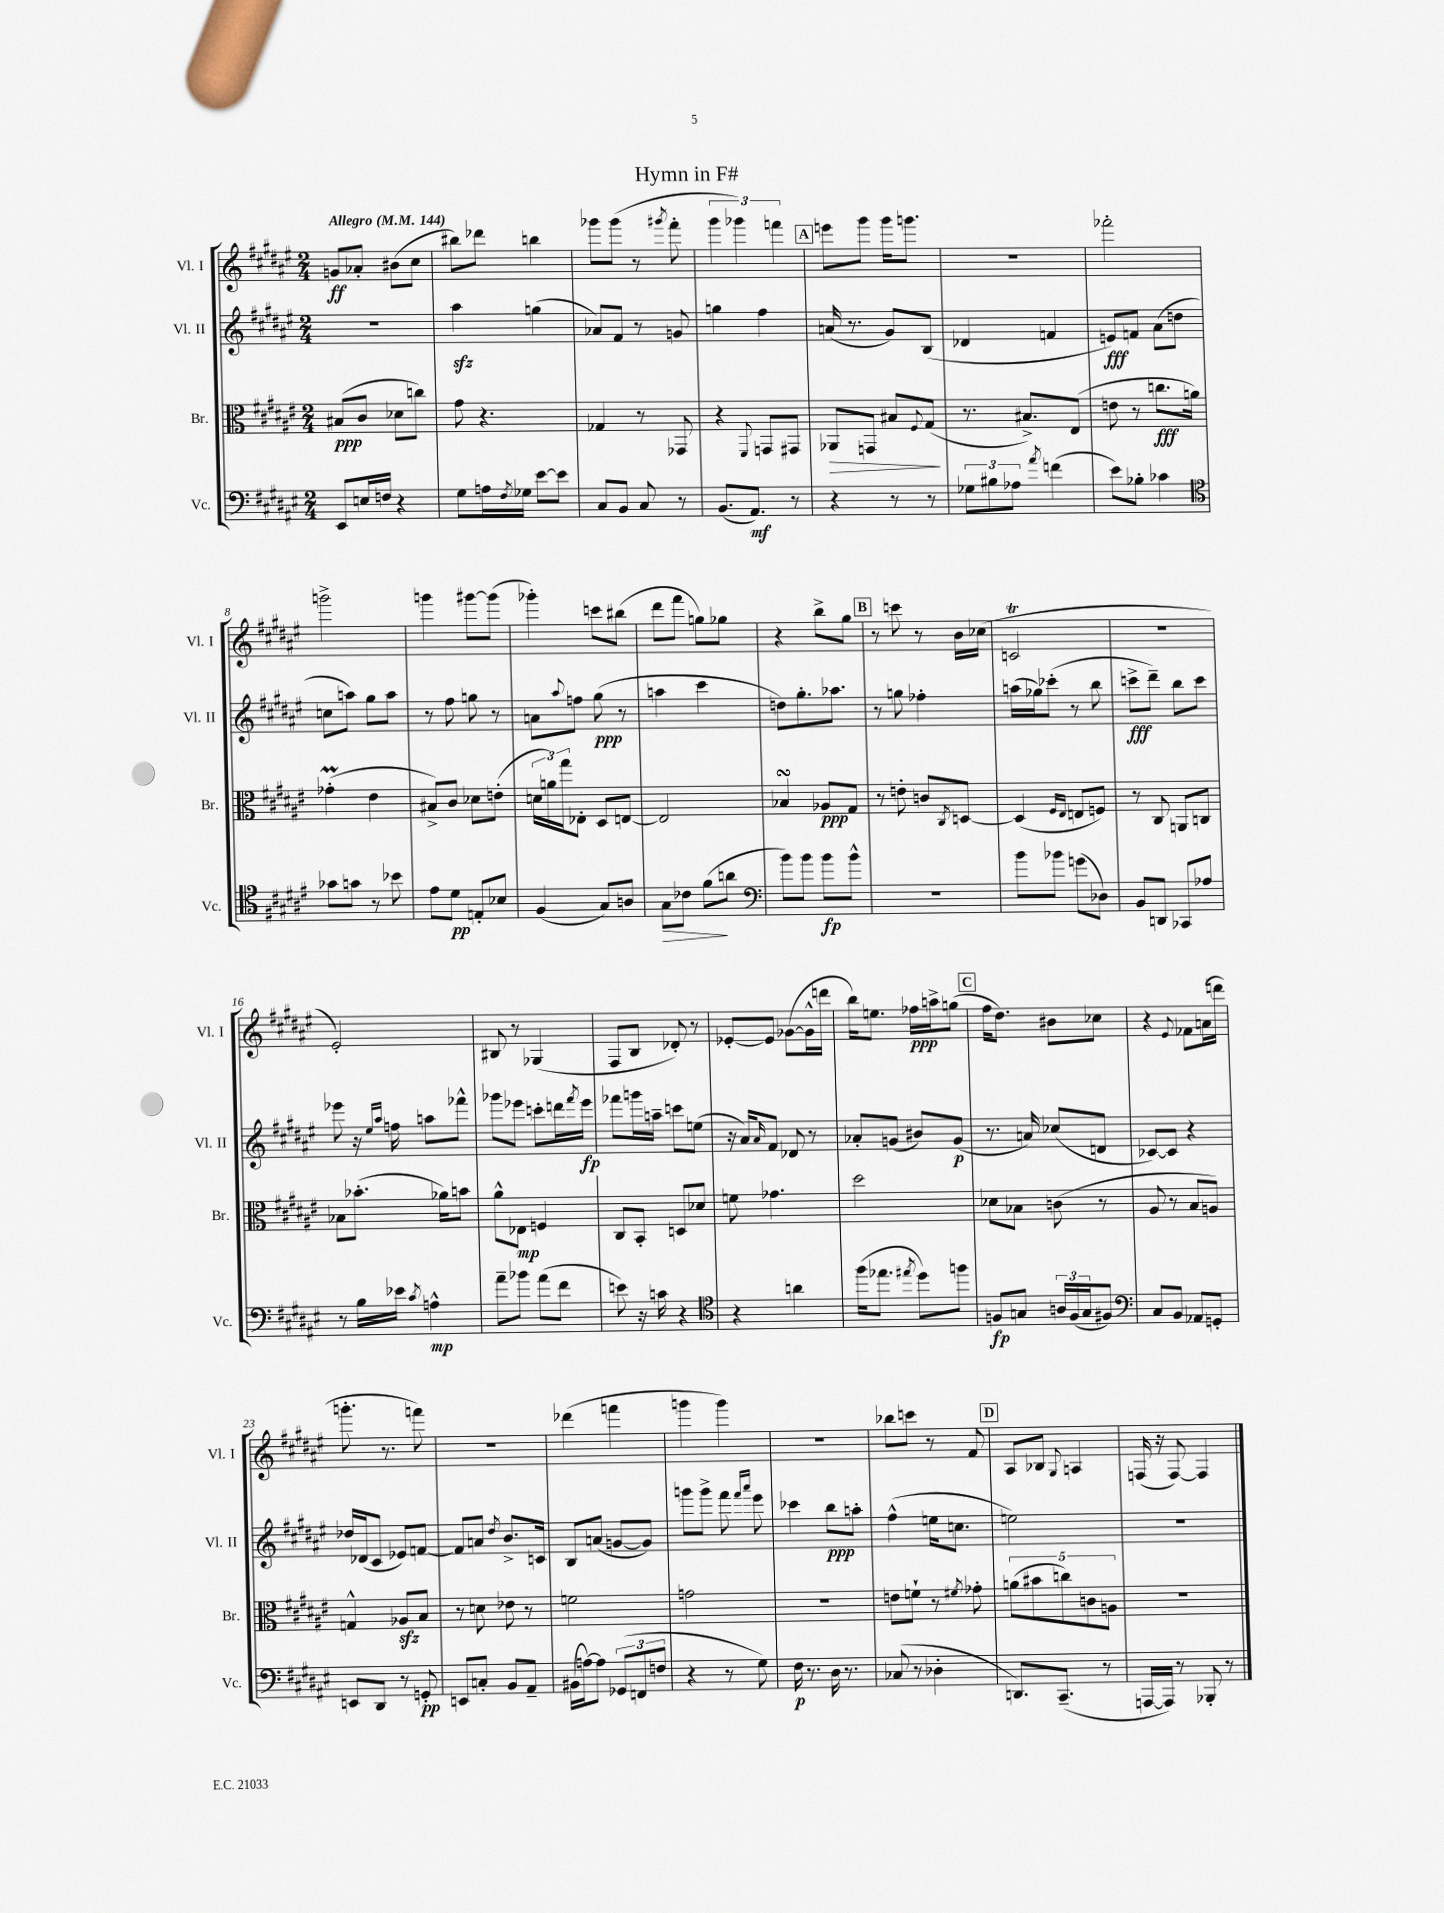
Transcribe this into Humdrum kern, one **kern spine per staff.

**kern	**dynam	**kern	**dynam	**kern	**dynam	**kern	**dynam
*part4	*part4	*part3	*part3	*part2	*part2	*part1	*part1
*staff4	*staff4	*staff3	*staff3	*staff2	*staff2	*staff1	*staff1
*I"Vc.	*	*I"Br.	*	*I"Vl. II	*	*I"Vl. I	*
*I'Vc.	*	*I'Br.	*	*I'Vl. II	*	*I'Vl. I	*
*clefF4	*	*clefC3	*	*clefG2	*	*clefG2	*
*k[f#c#g#d#a#e#]	*	*k[f#c#g#d#a#e#]	*	*k[f#c#g#d#a#e#]	*	*k[f#c#g#d#a#e#]	*
*M2/4	*	*M2/4	*	*M2/4	*	*M2/4	*
*MM144	*	*MM144	*	*MM144	*	*MM144	*
=1	=1	=1	=1	=1	=1	=1	=1
!	!	!	!	!	!	!LO:TX:a:B:t=Allegro	!
8EE#/L	.	(8B#X/L	ppp	2r	.	8gn/L	ff
16En/L	.	8c#/J	.	.	.	8a-X'/J	.
16Fn/JJ	.	.	.	.	.	.	.
4r	.	8d-X\L	.	.	.	(8b#X\L	.
.	.	8ccn\J)	.	.	.	8cc#\J	.
=2	=2	=2	=2	=2	=2	=2	=2
8G#\L	.	8g#\	.	4aa#zz\	.	8bb#X\L)	.
16An\L	.	4.r	.	.	.	8ddd-X\J	.
8qF#/	.	.	.	.	.	.	.
16G-X\JJ	.	.	.	.	.	.	.
[8e#\L	.	.	.	(4ggn\	.	4bbn\	.
8e#\J]	.	.	.	.	.	.	.
=3	=3	=3	=3	=3	=3	=3	=3
8C#/L	.	4G-X/	.	8a-X/L)	.	8ggg-X\L	.
8BB/J	.	.	.	8f#/J	.	(8ggg-\J	.
8C#/	.	8r	.	8r	.	8r	.
.	.	.	.	.	.	8qggg#X/	.
8r	.	8GG-X/	.	8gn/	.	8fff#'\	.
=4	=4	=4	=4	=4	=4	=4	=4
(8.BB/L	.	4r	.	4ggn\	.	6ggg#\	.
.	.	.	.	.	.	6ggg-X\)	.
8.AA#/J)	mf	.	.	.	.	.	.
.	.	8qqFF#/	.	.	.	.	.
.	.	8GGn/L	.	4ff#\	.	.	.
.	.	.	.	.	.	6fffn\	.
8r	.	8GG#X/J	.	.	.	.	.
!!LO:REH:place=s1:t=A
=5	=5	=5	=5	=5	=5	=5	=5
!	!	!	!LO:HP:b	!	!	!	!
4r	.	8AA-X/L	>	(16an/	.	8eeen\L	.
.	.	.	.	8.r	.	.	.
.	.	8GGn/J	.	.	.	8ggg#\J	.
8r	.	8B#X/L	.	8g#/L)	.	16ggg#\KL	.
.	.	.	.	.	.	8.gggn\J	.
.	.	8qqF#/	.	.	.	.	.
8r	.	(8G#/J	.	(8B/J	.	.	.
.	.	.	]	.	.	.	.
=6	=6	=6	=6	=6	=6	=6	=6
12G-X\L	.	8.r	.	4d-X/	.	2r	.
12B#X\	.	.	.	.	.	.	.
12A-X\J	.	.	.	.	.	.	.
.	.	8.B#X^/L)	.	.	.	.	.
8qa#/	.	.	.	.	.	.	.
(4fn\	.	.	.	4fn/	.	.	.
.	.	(8E#/J	.	.	.	.	.
=7	=7	=7	=7	=7	=7	=7	=7
8e#\L)	.	8en\	.	8en/L)	fff	2fff-X'\	.
8B-X'\J	.	8r	.	8fn/J	.	.	.
4c-X\	.	8.ccn\L	fff	(8a#\L	.	.	.
.	.	.	.	8ddn\J	.	.	.
.	.	16an\Jk)	.	.	.	.	.
!!LO:LB:g=z
=8	=8	=8	=8	=8	=8	=8	=8
*clefC4	*	*	*	*	*	*	*
8g-X\L	.	(4g-XM'\	.	8ccn\L	.	2gggn^\	.
8gn\J	.	.	.	8aan\J)	.	.	.
8r	.	4e#\	.	8gg#\L	.	.	.
8b-X\	.	.	.	8aa\J	.	.	.
=9	=9	=9	=9	=9	=9	=9	=9
8e#\L	.	8B#X^/L)	.	8r	.	4gggn\	.
8d#\J	pp	8c#/J	.	8ff#\	.	.	.
8En'/L	.	8d-X\L	.	8ggn\	.	[8ggg#X\L	.
8B-X/J	.	(8en'\J	.	8r	.	(8ggg#\J]	.
=10	=10	=10	=10	=10	=10	=10	=10
(4F#/	.	24dn\LL	.	8an\L	.	4ggg-X'\)	.
.	.	24an\)	.	.	.	.	.
.	.	24gg#\J	.	.	.	.	.
.	.	.	.	8qqaa#/	.	.	.
.	.	8E-X'\J	.	8ffn\J	.	.	.
8G#/L)	.	8D#/L	.	(8gg#\	ppp	8cccn\L	.
8An/J	.	[8En/J	.	8r	.	(8bb#X\J	.
=11	=11	=11	=11	=11	=11	=11	=11
!	!LO:HP:b	!	!	!	!	!	!
8G#\L	>	2E/]	.	4aan\	.	8ddd#\L	.
8c-X\J	.	.	.	.	.	8fff#\J	.
(8f#\L	.	.	.	4ccc#\	.	8ggn\L)	.
8an\J	]	.	.	.	.	8gg-X\J	.
=12	=12	=12	=12	=12	=12	=12	=12
*clefF4	*	*	*	*	*	*	*
8b\L)	.	4B-XsSSs/	.	8ddn\L)	.	4r	.
8b\J	.	.	.	8.gg#'\	.	.	.
8b\L	fp	8A-X/L	ppp	.	.	8bb^\L	.
.	.	.	.	8.aa-X\J	.	.	.
8b^^\J	.	8G#/J	.	.	.	8gg#\J	.
!!LO:REH:place=s1:t=B
=13	=13	=13	=13	=13	=13	=13	=13
2r	.	8r	.	8r	.	8r	.
.	.	8en'\	.	8ggn\	.	8cccn\	.
.	.	8cn/L	.	4ff-X'\	.	8r	.
.	.	8qC#/	.	.	.	.	.
.	.	[8Dn/J	.	.	.	16b\LL	.
.	.	.	.	.	.	(16cc-X\JJ	.
=14	=14	=14	=14	=14	=14	=14	=14
8b\L	.	(4D/]	.	(16aan\LL	.	2cnT/	.
.	.	.	.	16gg-X\J)	.	.	.
8b-X\J	.	.	.	(8ccc-X'\J	.	.	.
.	.	16qqF#/LL	.	.	.	.	.
.	.	16qqE#/JJ	.	.	.	.	.
(8gn\L	.	8En/L	.	8r	.	.	.
8D-X\J)	.	8Fn/J)	.	8bb\	.	.	.
=15	=15	=15	=15	=15	=15	=15	=15
8BB/L	.	8r	.	8cccn^\L	fff	2r	.
8DDn/J	.	8C#/	.	8ddd#~\J)	.	.	.
8CC-X/L	.	8AAn/L	.	8bb\L	.	.	.
8A-X/J	.	8Cn/J	.	8ccc\J	.	.	.
!!LO:LB:g=z
=16	=16	=16	=16	=16	=16	=16	=16
8r	.	8B-X\L	.	8eee-X\	.	2e#'/)	.
16B\LL	.	(8.b-X'\J	.	16r	.	.	.
.	.	.	.	16qqee#/LL	.	.	.
.	.	.	.	16qqaa#/JJ	.	.	.
16e-X\JJ	.	.	.	16ffn\	.	.	.
8qc#/	.	.	.	.	.	.	.
4An^^\	mp	.	.	8aan\L	.	.	.
.	.	16a-X\KL)	.	.	.	.	.
.	.	8bn\J	.	8fff-X^^\J	.	.	.
=17	=17	=17	=17	=17	=17	=17	=17
8a#~\L	.	8a#^^\L	.	8ggg-X\L	.	8B#X/	.
8b-X\J	.	8E-X\J	mp	8eee-X\J	.	8r	.
(8a#\L	.	4Fn/	.	8cccn'\L	.	(4G-X/	.
8f#\J	.	.	.	16dddn\L	.	.	.
.	.	.	.	8qfff#/	.	.	.
.	.	.	.	16eee-\JJ	fp	.	.
=18	=18	=18	=18	=18	=18	=18	=18
8en\)	.	8C#/L	.	8fff-X\L	.	8F#/L	.
16r	.	8BB'/J	.	16gggn\L	.	8B/J	.
16cn\	.	.	.	16aan~\JJ	.	.	.
4r	.	8Dn/L	.	8cccn\L	.	8d-X'/)	.
.	.	8d-X/J	.	(8een\J	.	8r	.
=19	=19	=19	=19	=19	=19	=19	=19
*clefC4	*	*	*	*	*	*	*
4r	.	8fn\	.	16r	.	[8e-X'/L	.
.	.	.	.	16a#/KL)	.	.	.
.	.	.	.	16qqa#/	.	.	.
.	.	4.g-X\	.	8f#/J	.	8e-/J]	.
4an\	.	.	.	8d-X/	.	([8g-X\L	.
.	.	.	.	8r	.	16g-^^\L]	.
.	.	.	.	.	.	16dddn\JJ	.
=20	=20	=20	=20	=20	=20	=20	=20
(16ff#\KL	.	2dd#\	.	8a-X'/L	.	16bb\KL)	.
8.ee-X\J	.	.	.	.	.	8.een\J	.
.	.	.	.	(8gn/J	.	.	.
8qee#X/	.	.	.	.	.	.	.
8dd#\L)	.	.	.	8b#X/L)	.	16ff-X\LL	ppp
.	.	.	.	.	.	16aan^\J	.
8ffn\J	.	.	.	(8g/J	p	(8ggn\J	.
!!LO:REH:place=s1:t=C
=21	=21	=21	=21	=21	=21	=21	=21
8Fn/L	fp	8d-X\L	.	8.r	.	16ff#\KL	.
.	.	.	.	.	.	8.dd#\J)	.
8Gn/J	.	8B-X\J	.	.	.	.	.
.	.	.	.	16an/)	.	.	.
24An/LL	.	(8cn\	.	(8cc-X/L	.	8b#X\L	.
(24F/	.	.	.	.	.	.	.
24G/J	.	.	.	.	.	.	.
8F#X/J)	.	8r	.	8dn/J	.	8cc-X\J	.
=22	=22	=22	=22	=22	=22	=22	=22
*clefF4	*	*	*	*	*	*	*
8C#/L	.	8A#/	.	[8c-X/L)	.	4r	.
8BB/J	.	8r	.	8c-/J]	.	.	.
.	.	.	.	.	.	8qqe#/	.
8AA-X/L	.	8B/L	.	4r	.	8f-X\L	.
8GGn'/J	.	8An/J)	.	.	.	(16an\L	.
.	.	.	.	.	.	16dddn\JJ	.
!!LO:LB:g=z
=23	=23	=23	=23	=23	=23	=23	=23
8EEn/L	.	4Gn^^/	.	16dd-X/LL	.	8.gggn'\	.
.	.	.	.	(16d-X/J	.	.	.
8DD#/J	.	.	.	8c#/J	.	.	.
.	.	.	.	.	.	8.r	.
8r	.	8A-Xzz/L	.	8e-X/L)	.	.	.
8GGn'/	pp	8B/J	.	[8fn/J	.	8fffn\)	.
=24	=24	=24	=24	=24	=24	=24	=24
8EEn/L	.	8r	.	8f/L]	.	2r	.
8Cn'/J	.	8dn\	.	8an/J	.	.	.
.	.	.	.	8qdd#/	.	.	.
8BB/L	.	8e-X\	.	8.b^/L	.	.	.
8AA#~/J	.	8r	.	.	.	.	.
.	.	.	.	16cn/Jk	.	.	.
=25	=25	=25	=25	=25	=25	=25	=25
(16BB#X\LL	.	2fn\	.	8B/L	.	(4ddd-X\	.
[16An\J)	.	.	.	.	.	.	.
8A\J]	.	.	.	(8an/J	.	.	.
(12GG-X/L	.	.	.	[8gn/L	.	4fffn\	.
12FFn/	.	.	.	.	.	.	.
.	.	.	.	8g/J])	.	.	.
12Fn/J	.	.	.	.	.	.	.
=26	=26	=26	=26	=26	=26	=26	=26
4r	.	2gn\	.	8gggn\L	.	4gggn\	.
.	.	.	.	8ggg^\J	.	.	.
8r	.	.	.	8fff#\	.	4ggg\)	.
.	.	.	.	16qqfff#/LL	.	.	.
.	.	.	.	16qqaaa#/JJ	.	.	.
8G#\)	.	.	.	8eee#\	.	.	.
=27	=27	=27	=27	=27	=27	=27	=27
16F#\	p	2r	.	4ccc-X\	.	2r	.
8.r	.	.	.	.	.	.	.
16D#\	.	.	.	8bb\L	ppp	.	.
8.r	.	.	.	.	.	.	.
.	.	.	.	8aan'\J	.	.	.
=28	=28	=28	=28	=28	=28	=28	=28
(8C-X/	.	8en\L	.	(4ff#^^\	.	8bb-X\L	.
8r	.	8fn`\J	.	.	.	8cccn\J	.
4D-X'\	.	8r	.	16een\KL	.	8r	.
.	.	.	.	8.ccn\J	.	.	.
.	.	8qf#X/	.	.	.	.	.
.	.	8g-X'\	.	.	.	8f#/	.
!!LO:REH:place=s1:t=D
=29	=29	=29	=29	=29	=29	=29	=29
8.DDn/L)	.	(10an\L	.	2een\)	.	8A#/L	.
.	.	10b#X\	.	.	.	.	.
.	.	.	.	.	.	8B-X/J	.
(8.CC#~/J	.	.	.	.	.	.	.
.	.	10ccn\)	.	.	.	.	.
.	.	.	.	.	.	8qqG#/	.
.	.	.	.	.	.	4An/	.
.	.	10cn\	.	.	.	.	.
8r	.	.	.	.	.	.	.
.	.	10An\J	.	.	.	.	.
=30	=30	=30	=30	=30	=30	=30	=30
[16AAAn/LL	.	2r	.	2r	.	(16Fn/	.
16AAA/JJ])	.	.	.	.	.	16r	.
8r	.	.	.	.	.	[8F/)	.
8BBB-X'/	.	.	.	.	.	4F/]	.
8r	.	.	.	.	.	.	.
==	==	==	==	==	==	==	==
*-	*-	*-	*-	*-	*-	*-	*-
